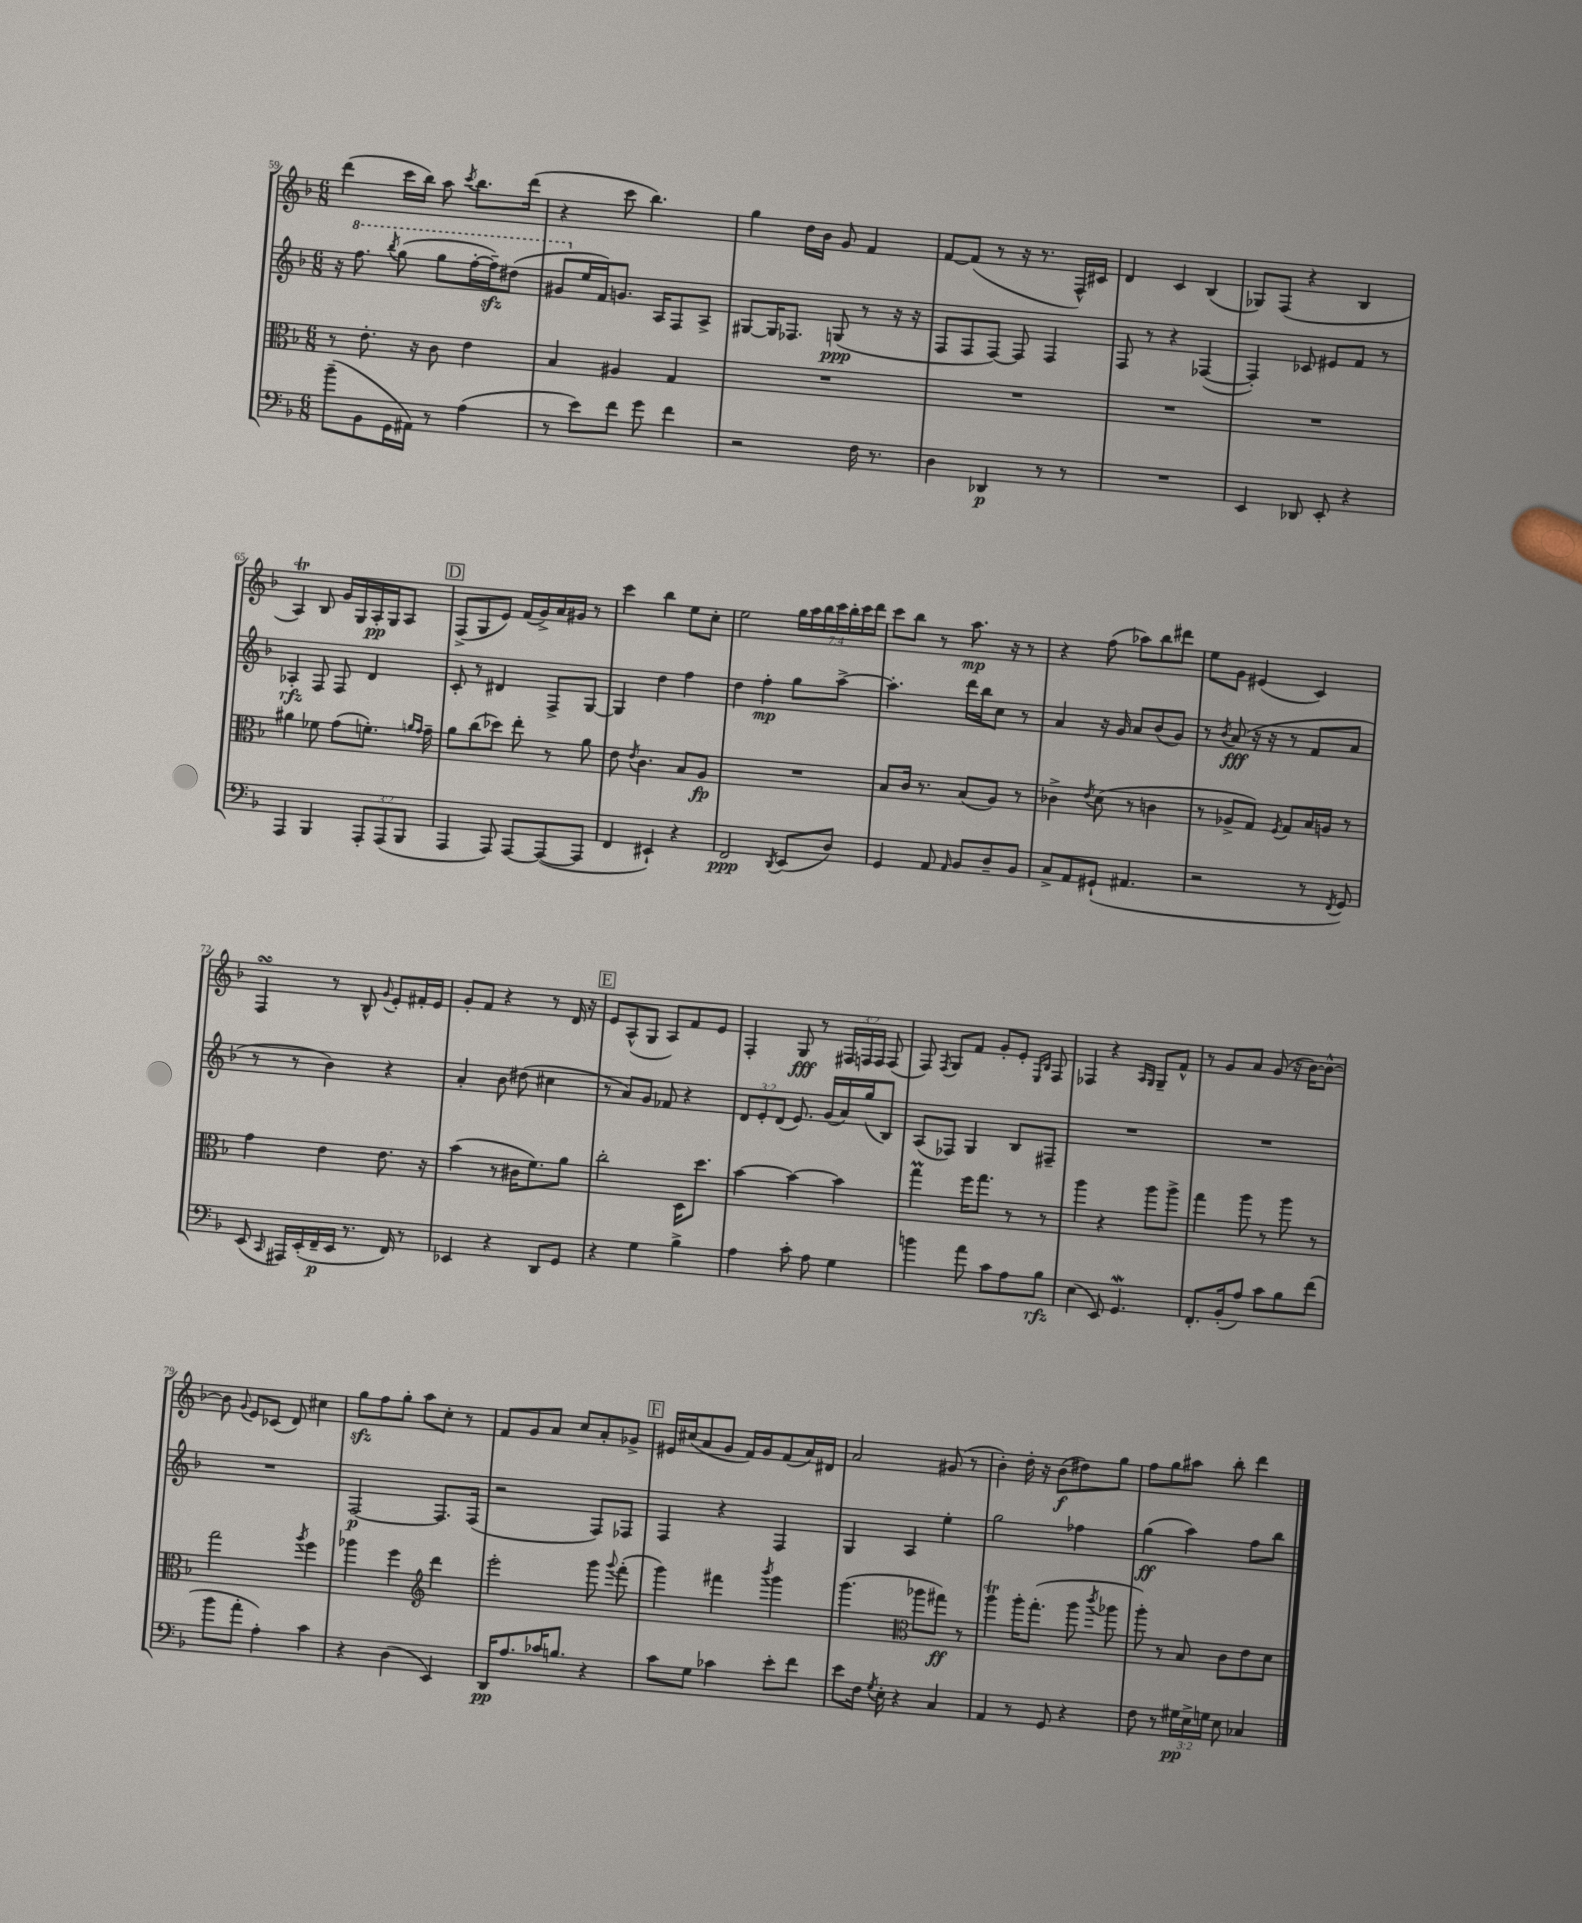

**kern	**kern	**kern	**kern
*staff4	*staff3	*staff2	*staff1
*clefF4	*clefC3	*clefG2	*clefG2
*k[b-]	*k[b-]	*k[b-]	*k[b-]
*M6/8	*M6/8	*M6/8	*M6/8
(8b-~	8r	16r	(4ddd
.	.	8.fff	.
8BB-	8.e'	.	.
.	.	8qbbb-	.
16GG	.	(8ggg	16ccc
16AA#)	16r	.	16bb-)
8r	8c	8ggg	8aa
.	.	.	8qccc
(4A	4e	[16fff'	8.bb-
.	.	16fff~])	.
.	.	(8ddd#	.
.	.	.	(16ddd
=	=	=	=
8r	4B-	8gg#	4r
8e)	.	16ee	.
.	.	16f)	.
8f	4A#	8.g	8ccc
8g	.	.	4.bb-)
.	.	16A	.
4f	4G	8F	.
.	.	8A^	.
=	=	=	=
2r	2.r	[8G#	4gg
.	.	16G#]	.
.	.	8.F-	.
.	.	.	16dd
.	.	.	16b-
.	.	(8G	8g
16F	.	8r	4f
8.r	.	.	.
.	.	16r	.
.	.	16r	.
=	=	=	=
4D	2.r	8F	[8f
.	.	8F	(8f]
4DD-	.	[8F)	8r
.	.	8F]	16r
.	.	.	8.r
8r	.	4F	.
8r	.	.	16F^^)
.	.	.	16c#
=	=	=	=
2.r	2.r	8F	4d
.	.	8r	.
.	.	4r	4c
.	.	([4F-	(4B-
=	=	=	=
4EE	2.r	4F-'])	8G-)
.	.	.	(8F
8DD-	.	8c-	4r
8EE'	.	8e#	.
4r	.	8f	4B-
.	.	8r	.
=	=	=	=
4AAA	4a#	4A-'	4A)
4BBB-	8f-	8F	8B-
.	(8g	8F	16g
.	.	.	16G
12AAA'	8.f')	4d	16A'
.	.	.	16G
(12AAA	.	.	.
.	.	.	8A
12BBB-	.	.	.
.	16qqa	.	.
.	16qqg	.	.
.	16g~	.	.
=	=	=	=
4AAA	8a	8c'	(8F^
.	(8cc	8r	8G
8AAA)	8dd-)	4d#	8e)
[8AAA	8ee'	.	(16f
.	.	.	16g^)
(8AAA_	8r	8F^	16a
.	.	.	16g#
8AAA]	8a	[8G	8r
=	=	=	=
4FF	8e	4G]	4ccc
.	8qe	.	.
.	4.c	.	.
4EE#`)	.	4dd	4bb-
4r	8B-	4ff	8ee
.	8A	.	8cc'
=	=	=	=
2FF	2.r	4dd	2ee
.	.	4ff'	.
8qDD	.	.	.
(8EE	.	8gg	28gg
.	.	.	28aa
.	.	.	28bb-
.	.	.	28ccc
8D)	.	[8aa^	.
.	.	.	28bb-'
.	.	.	28ccc
.	.	.	28ddd
=	=	=	=
4GG	8B-	4.aa']	8ccc
.	16c	.	8bb-
.	8.r	.	.
8AA	.	.	8r
16qqAA	.	.	.
8BB-	(8B-	16ddd	8.aa
.	.	16bb-	.
8D~	8A)	8cc	.
.	.	.	16r
8BB-	8r	8r	8r
=	=	=	=
8C^	4c-^	4a	4r
8AA	.	.	.
.	8qe	.	.
(8GG#`	(8d	16r	(8ff
.	.	16g	.
4.AA#	8r	8a	8aa-)
.	4c	(8b-	8bb-
.	.	8g)	8ddd#
=	=	=	=
2r	8r	8r	8ee
.	.	8qb-	.
.	8A-^	(8a	8g
.	8G)	16r	(4e#
.	.	16r	.
.	8qF	.	.
.	8G	8r	.
8r	16B-	8f	4c)
.	16A	.	.
8qFF	.	.	.
8GG)	8r	8a	.
=	=	=	=
(8EE	4g	8r	4F
16qqCC	.	.	.
16AAA#)	.	8r	.
(16EE'	.	.	.
16FF~	4e	4b-)	8r
16EE	.	.	.
8.r	.	.	8B-^^
.	.	.	8qqg
.	8.e	4r	8e'
16FF)	.	.	.
8r	.	.	16f#'
.	16r	.	16e
=	=	=	=
4EE-	(4b-	4a'	8g'
.	.	.	8f
4r	8r	8b-	4r
.	16c#	(8dd#	.
.	8.f)	.	.
8DD	.	4cc#	8r
8GG	8a	.	16d
.	.	.	16r
=	=	=	=
4r	2cc'	8r	8e
.	.	8a)	(8A^^
4G	.	8g	8G
.	.	8f-	8A)
4B-^	16D	4r	8f
.	8.dd	.	.
.	.	.	8e
=	=	=	=
4A	[4b-	12d	4F'
.	.	12e'	.
.	.	(12d	.
8c'	4b-_	8.e)	8G
8A	.	.	8r
.	.	(16g	.
4G	4b-]	16a)	24F#
.	.	.	24F
.	.	(16gg	.
.	.	.	24F
.	.	8B-)	(8F
=	=	=	=
4b	4gg	(8A	8F)
.	.	.	8qF
.	.	8F-)	8G
8a	16ff	4G	8f
.	8.gg	.	.
8c	.	.	8g'
8A	8r	8B-	8e'
.	.	.	16qqE
.	.	.	16qqB-
8B-	8r	8F#~	8F
=	=	=	=
(4E	4aa	2.r	4F-
8EE)	4r	.	4r
4.GG	.	.	.
.	.	.	16qqA
.	.	.	16qqG
.	8aa	.	8G~
.	8aa^	.	8f^^
=	=	=	=
8.FF'	4gg	2.r	8r
.	.	.	8g
(16BB-'	.	.	.
8A)	8aa	.	8a
8c	8r	.	(8g
8B-	8aa	.	16r
.	.	.	[16b-)
(8f	8r	.	8b-^^_
=	=	=	=
8b-	2gg	2.r	8b-]
.	.	.	8qqg
8a'	.	.	8e
4A')	.	.	(8c-
.	.	.	8d)
.	8qaa	.	.
4c	4ff	.	4cc#
=	=	=	=
4r	4aa-	[2F	8gg
.	.	.	8ff
(4D	4ff	.	8gg'
.	.	.	8aa
*	*clefG2	*	*
4EE)	4ddd	8.F]	8cc'
.	.	.	8r
.	.	(16F	.
=	=	=	=
16DD	2eee'	2r	8f
8.A	.	.	.
.	.	.	8g
16c-	.	.	8a
8.B	.	.	.
.	.	.	8cc
4r	8ggg	8F)	8a'
.	8qqggg	.	.
.	(8fff'	8F-	8g-^
=	=	=	=
8c	4ggg)	4F	16e#
.	.	.	(16cc#
8G	.	.	8a
4c-	4fff#	4r	8g
.	.	.	16f)
.	.	.	16g
.	8qbbb-	.	.
8e'	4ggg	4F	(8f
8f	.	.	16a)
.	.	.	16d#
=	=	=	=
8e	(4.ggg	4G	2a
16F	.	.	.
8qG	.	.	.
16E'	.	.	.
4r	.	4A	.
*	*clefC3	*	*
.	8aa-	.	.
4C	8gg#)	4ee'	(8g#
.	8r	.	8r
=	=	=	=
4AA	4aa	2gg	4b-')
8r	16aa'	.	16dd'
.	(8.gg'	.	16r
8GG	.	.	(8b-
4r	8aa	4ff-	8dd#)
.	8qccc	.	.
.	8aa-	.	8gg
=	=	=	=
8F	8aa')	(4gg	8ff
8r	8r	.	8gg
24G#	8B-	4aa)	8aa#
24E^	.	.	.
24G	.	.	.
8E	8c	.	8bb-'
4C-	8e	8ff	4ddd
.	8d	8bb-	.
==	==	==	==
*-	*-	*-	*-
